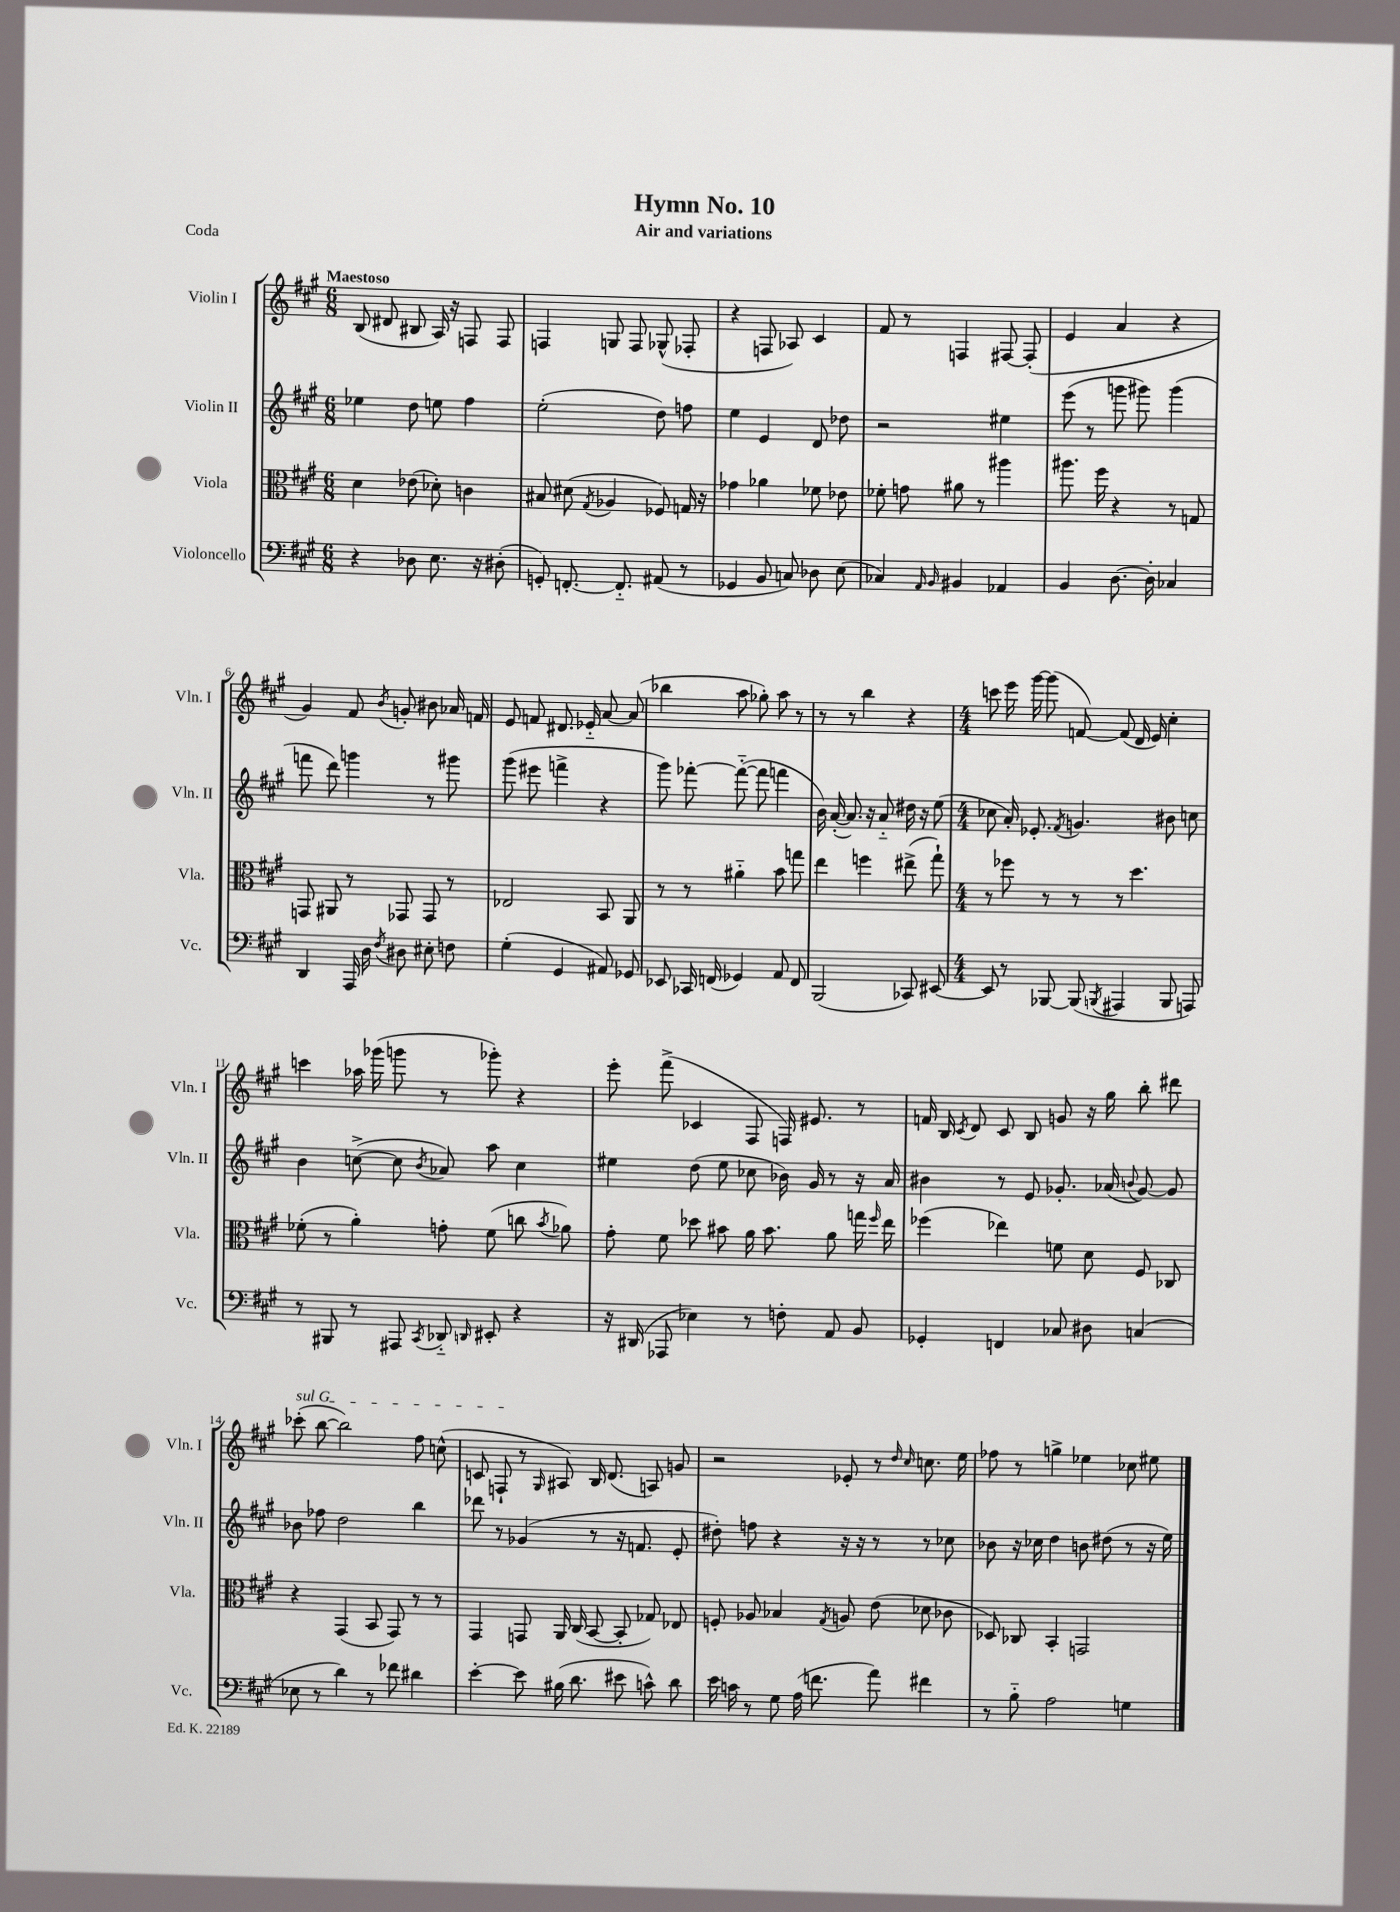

**kern	**kern	**kern	**kern
*staff4	*staff3	*staff2	*staff1
*clefF4	*clefC3	*clefG2	*clefG2
*k[f#c#g#]	*k[f#c#g#]	*k[f#c#g#]	*k[f#c#g#]
*M6/8	*M6/8	*M6/8	*M6/8
4r	4d\	4ee-\	(8B/
.	.	.	8d#/
8D-\	(8e-\	8dd\	8B#/
8.E\	8d-'\)	8ee\	16A/)
.	.	.	16r
.	4c\	4ff#\	8F/
16r	.	.	.
(8D#'\	.	.	8F/
=	=	=	=
8GG'/)	8B#/	(2ee'\	4F/
[8.FF'/	(8d#\	.	.
.	8qG#/	.	.
.	4A-/	.	8G/
8.FF'~/]	.	.	.
.	.	.	8F/
(8AA#/	8F-/)	8dd\)	(8G-^^/
8r	16G/	8ff\	8F-'/
.	16r	.	.
=	=	=	=
4GG-/	4g-\	4ee\	4r
8BB/	4a-\	4e/	8F/
8C/)	.	.	8A-/)
8D-\	8f-\	8d/	4c#/
(8E\	8e-\	8dd-\	.
=	=	=	=
4C-/)	8f-'\	2r	8f#/
.	8g\	.	8r
16qqAA/	.	.	.
16qqBB/	.	.	.
4BB#/	8a#\	.	4F/
.	8r	.	.
4AA-/	4aa#\	4ee#\	[8F#/
.	.	.	(8F#'/]
=	=	=	=
4BB/	8.aa#\	(8eee\	4e/
.	.	8r	.
.	16ff#\	.	.
[8.D\	4r	8ggg\	4a/
.	.	8ggg#\)	.
16D'\]	.	.	.
4C-/	8r	(4ggg#\	4r
.	8G/	.	.
=	=	=	=
4DD/	8GG/	8fff\	4g#/)
.	8AA#/	8ddd\)	.
16AAA/	8r	4ggg\	8f#/
16D\	.	.	.
8qF#/	.	.	8qb/
8D#\	8GG-/	.	8g'/
8E#'\	8GG-/	8r	8b#\
8F\	8r	8ggg#\	16a-/
.	.	.	16f/
=	=	=	=
(4G#'\	2E-/	(8ggg#\	8e/
.	.	8eee#\	8f/
4GG#/	.	4fff^\	8.d#/
.	.	.	16e-'~/
8AA#/)	8BB/	4r	[8a/
8GG-/	8AA/	.	(8a/]
=	=	=	=
8EE-/	8r	8ggg#\)	4bb-\
16CC-/	8r	[8fff-'\	.
(16FF/	.	.	.
4GG-/)	4a#'~\	(8fff-'~\_	8aa\
.	.	8fff-\]	8gg-'\)
8AA/	8b\	4fff\	8aa\
8FF/	8gg\	.	8r
=	=	=	=
(2BBB/	4ee\	16b\)	8r
.	.	([16a'/	.
.	.	8.a/])	8r
.	4ff\	.	4bb\
.	.	16r	.
.	.	8a'~/	.
8CC-/)	(8ee#^\	16dd#\	4r
.	.	16r	.
[8EE#/	8gg#`\)	(8ee\	.
=	=	=	=
*M4/4	*M4/4	*M4/4	*M4/4
8EE#/]	8r	8cc-\	8ccc\
8r	8ff-\	16a'/)	16eee\
.	.	8.e-'/	[16ggg#\
[8BBB-/	8r	.	(8ggg#\]
.	.	8qf#/	.
(8BBB-/]	8r	4.g/	[8f/)
8qBBB/	.	.	.
4AAA#/	8r	.	(8f/]
.	4.dd\	.	16d/
.	.	.	16e/)
8BBB/	.	8b#\	4cc#'\
8AAA/)	.	8cc\	.
=	=	=	=
8r	(8f-'\	4b\	4ccc\
8BBB#/	8r	.	.
8r	4a'\)	([8cc^\	16aa-\
.	.	.	(16ggg-\
8AAA#/	.	8cc\]	8ggg\
8qCC#/	.	8qb/	.
8DD-'~/	8g'\	8a-/)	8r
16qqDD/	.	.	.
8EE#'/	(8f-\	8aa\	8ggg-'\)
4r	8cc\	4cc\	4r
.	8qb/	.	.
.	8a-\)	.	.
=	=	=	=
16r	8g#'\	4ee#\	8eee'\
(16DD#/	.	.	.
8AAA-/	8f#\	.	(8fff#^\
4E-\)	8dd-\	(8dd\	4c-/
.	8b#\	8ee#\	.
8r	16a\	8cc-\	8F#/
.	8.b#\	.	.
8F'\	.	16b-\)	16F/)
.	.	16g#/	8.e#/
8AA/	8a\	8r	.
8BB/	16gg\	16r	8r
.	16qqff#/	.	.
.	16ee\	16a/	.
=	=	=	=
4GG-'/	(4ff-\	4b#\	16f/
.	.	.	16B/
.	.	.	8qc#/
.	.	.	8d/
4FF/	4ee-\)	8r	8c#/
.	.	8e/	8B/
8C-/	8f\	8.g-'/	8g/
8D#\	8d\	.	16r
.	.	(16a-/	16gg#\
.	.	8qqb/	.
(4C/	8F#/	[8g-/)	8bb'\
.	8C-/	8g-/]	8ddd#\
=	=	=	=
8E-\	4r	8b-\	(8ccc-'\
8r	.	8ff-\	[8bb\
4d\)	(4GG#/	2dd\	2bb\])
8r	8BB/	.	.
8f-\	8GG#/)	.	.
4d#\	8r	4bb\	8ff#\
.	8r	.	(8cc^^\
=	=	=	=
[4e'\	4GG#/	8ddd-\	8c/
.	.	8r	8F`/
8e\]	8GG/	(4g-/	8r
.	.	.	16qqG#/
(16B#\	16AA/	.	8A#/)
8.d\	(16C#/	.	.
.	[8BB/	8r	16B/
.	.	.	(8.d/
8e#\	8BB'/]	16r	.
.	.	8.f/	.
8c^^\)	8G-/)	.	8A/)
8d\	8E-/	8e'/	8g/
=	=	=	=
16e\	8F'/	8dd#'\)	2r
16c\	.	.	.
8r	8A-/	8ff\	.
8G#\	4B-/	4r	.
(16A\	.	.	.
8.f\	.	.	.
.	8qG#/	.	.
.	8A/	16r	8e-'/
.	.	16r	.
8a\)	(8e\	8r	8r
.	.	.	16qqdd/
.	.	.	16qqcc#/
4f#\	8d-\	8r	8.cc\
.	8c-\	8cc-\	.
.	.	.	16ee\
=	=	=	=
8r	8D-/)	8b-\	8ff-\
8B'~\	8C-/	16r	8r
.	.	16cc-\	.
2A\	4BB'/	4dd\	4gg^\
.	2GG/	8b\	4ee-\
.	.	(8dd#\	.
4G\	.	8r	8cc-\
.	.	16r	8ee#\
.	.	16ee\)	.
==	==	==	==
*-	*-	*-	*-
